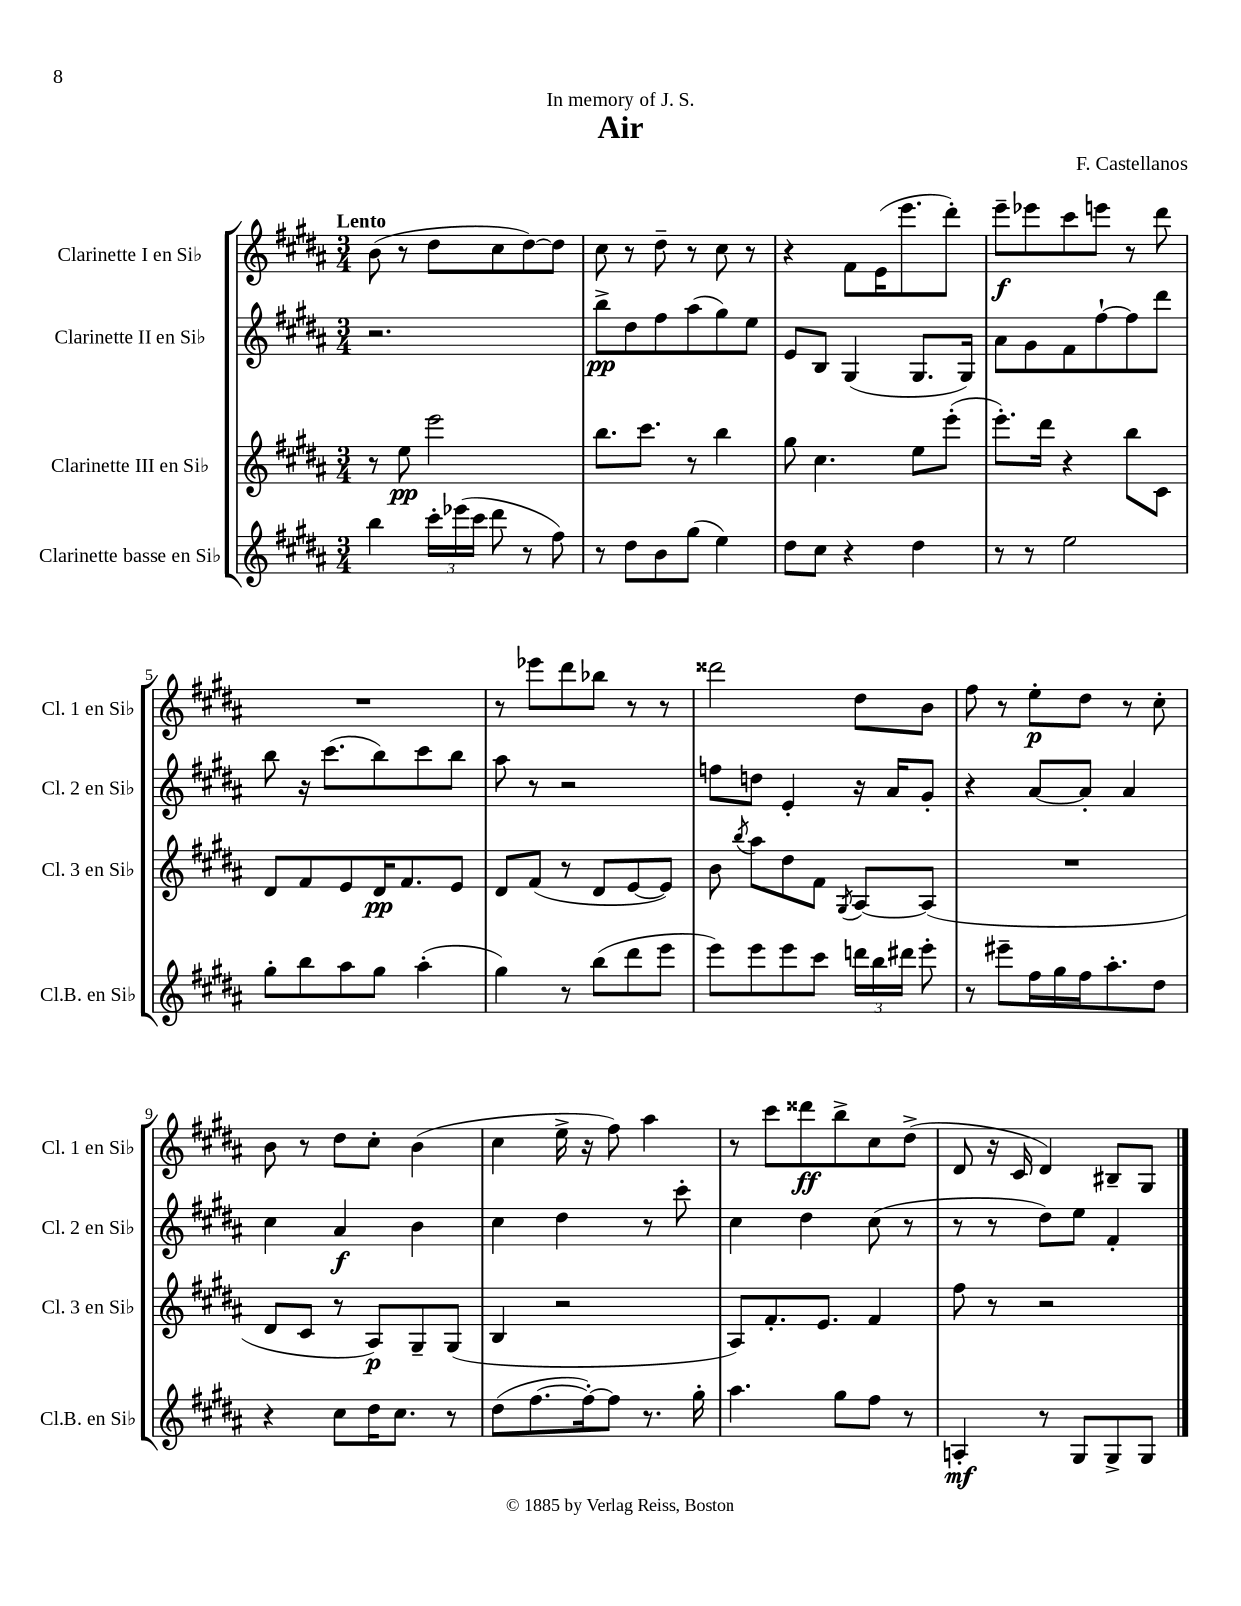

**kern	**kern	**kern	**kern
*staff4	*staff3	*staff2	*staff1
*clefG2	*clefG2	*clefG2	*clefG2
*k[f#c#g#d#a#]	*k[f#c#g#d#a#]	*k[f#c#g#d#a#]	*k[f#c#g#d#a#]
*M3/4	*M3/4	*M3/4	*M3/4
4bb	8r	2.r	(8b
.	8ee	.	8r
24ccc#'	2eee	.	8dd#
(24eee-	.	.	.
24ccc#	.	.	.
8ddd#	.	.	8cc#
8r	.	.	[8dd#)
8ff#)	.	.	8dd#]
=	=	=	=
8r	8.bb	8bb^	8cc#
8dd#	.	8dd#	8r
.	8.ccc#	.	.
8b	.	8ff#	8dd#~
(8gg#	8r	(8aa#	8r
4ee)	4bb	8gg#)	8cc#
.	.	8ee	8r
=	=	=	=
8dd#	8gg#	8e	4r
8cc#	4.cc#	8B	.
4r	.	(4G#	8f#
.	.	.	(16e
.	.	.	8.eee
4dd#	8ee	8.G#	.
.	(8eee'	.	8ddd#')
.	.	16G#)	.
=	=	=	=
8r	8.eee')	8a#	8eee~
8r	.	8g#	8eee-
.	16ddd#	.	.
2ee	4r	8f#	8ccc#
.	.	[8ff#`	8eee
.	8bb	8ff#]	8r
.	8c#	8ddd#	8ddd#
=	=	=	=
8gg#'	8d#	8bb	2.r
8bb	8f#	16r	.
.	.	(8.ccc#	.
8aa#	8e	.	.
8gg#	16d#	8bb)	.
.	8.f#	.	.
(4aa#'	.	8ccc#	.
.	8e	8bb	.
=	=	=	=
4gg#)	8d#	8aa#	8r
.	(8f#	8r	8eee-
8r	8r	2r	8ddd#
(8bb	8d#	.	8bb-
8ddd#	[8e	.	8r
8eee	8e])	.	8r
=	=	=	=
8eee)	8b	8ff	2ddd##
.	8qbb	.	.
8eee	8aa#	8dd	.
8eee	8dd#	4e'	.
8ccc#	8f#	.	.
.	8qG#	.	.
24ddd	[8A#	16r	8dd#
24bb	.	.	.
.	.	16a#	.
24ddd#	.	.	.
8eee'	(8A#]	8g#'	8b
=	=	=	=
8r	2.r	4r	8ff#
8eee#~	.	.	8r
16ff#	.	[8a#	8ee'
16gg#	.	.	.
16ff#	.	8a#']	8dd#
8.aa#'	.	.	.
.	.	4a#	8r
8dd#	.	.	8cc#'
=	=	=	=
4r	8d#	4cc#	8b
.	8c#	.	8r
8cc#	8r	4a#	8dd#
16dd#	8A#)	.	8cc#'
8.cc#	.	.	.
.	8G#~	4b	(4b
8r	(8G#	.	.
=	=	=	=
(8dd#	4B	4cc#	4cc#
[8.ff#	.	.	.
.	2r	4dd#	16ee^
16ff#'_)	.	.	16r
8ff#]	.	.	8ff#)
8.r	.	8r	4aa#
.	.	8ccc#'	.
16gg#'	.	.	.
=	=	=	=
4.aa#	8A#)	4cc#	8r
.	8.f#'	.	8ccc#
.	.	4dd#	8ddd##
.	8.e	.	.
8gg#	.	.	8bb^
8ff#	4f#	(8cc#	8cc#
8r	.	8r	(8dd#^
=	=	=	=
4A'	8ff#	8r	8d#
.	8r	8r	16r
.	.	.	16c#
8r	2r	8dd#)	4d#)
8G#	.	8ee	.
8G#^	.	4f#'	8B#~
8G#	.	.	8G#
==	==	==	==
*-	*-	*-	*-
